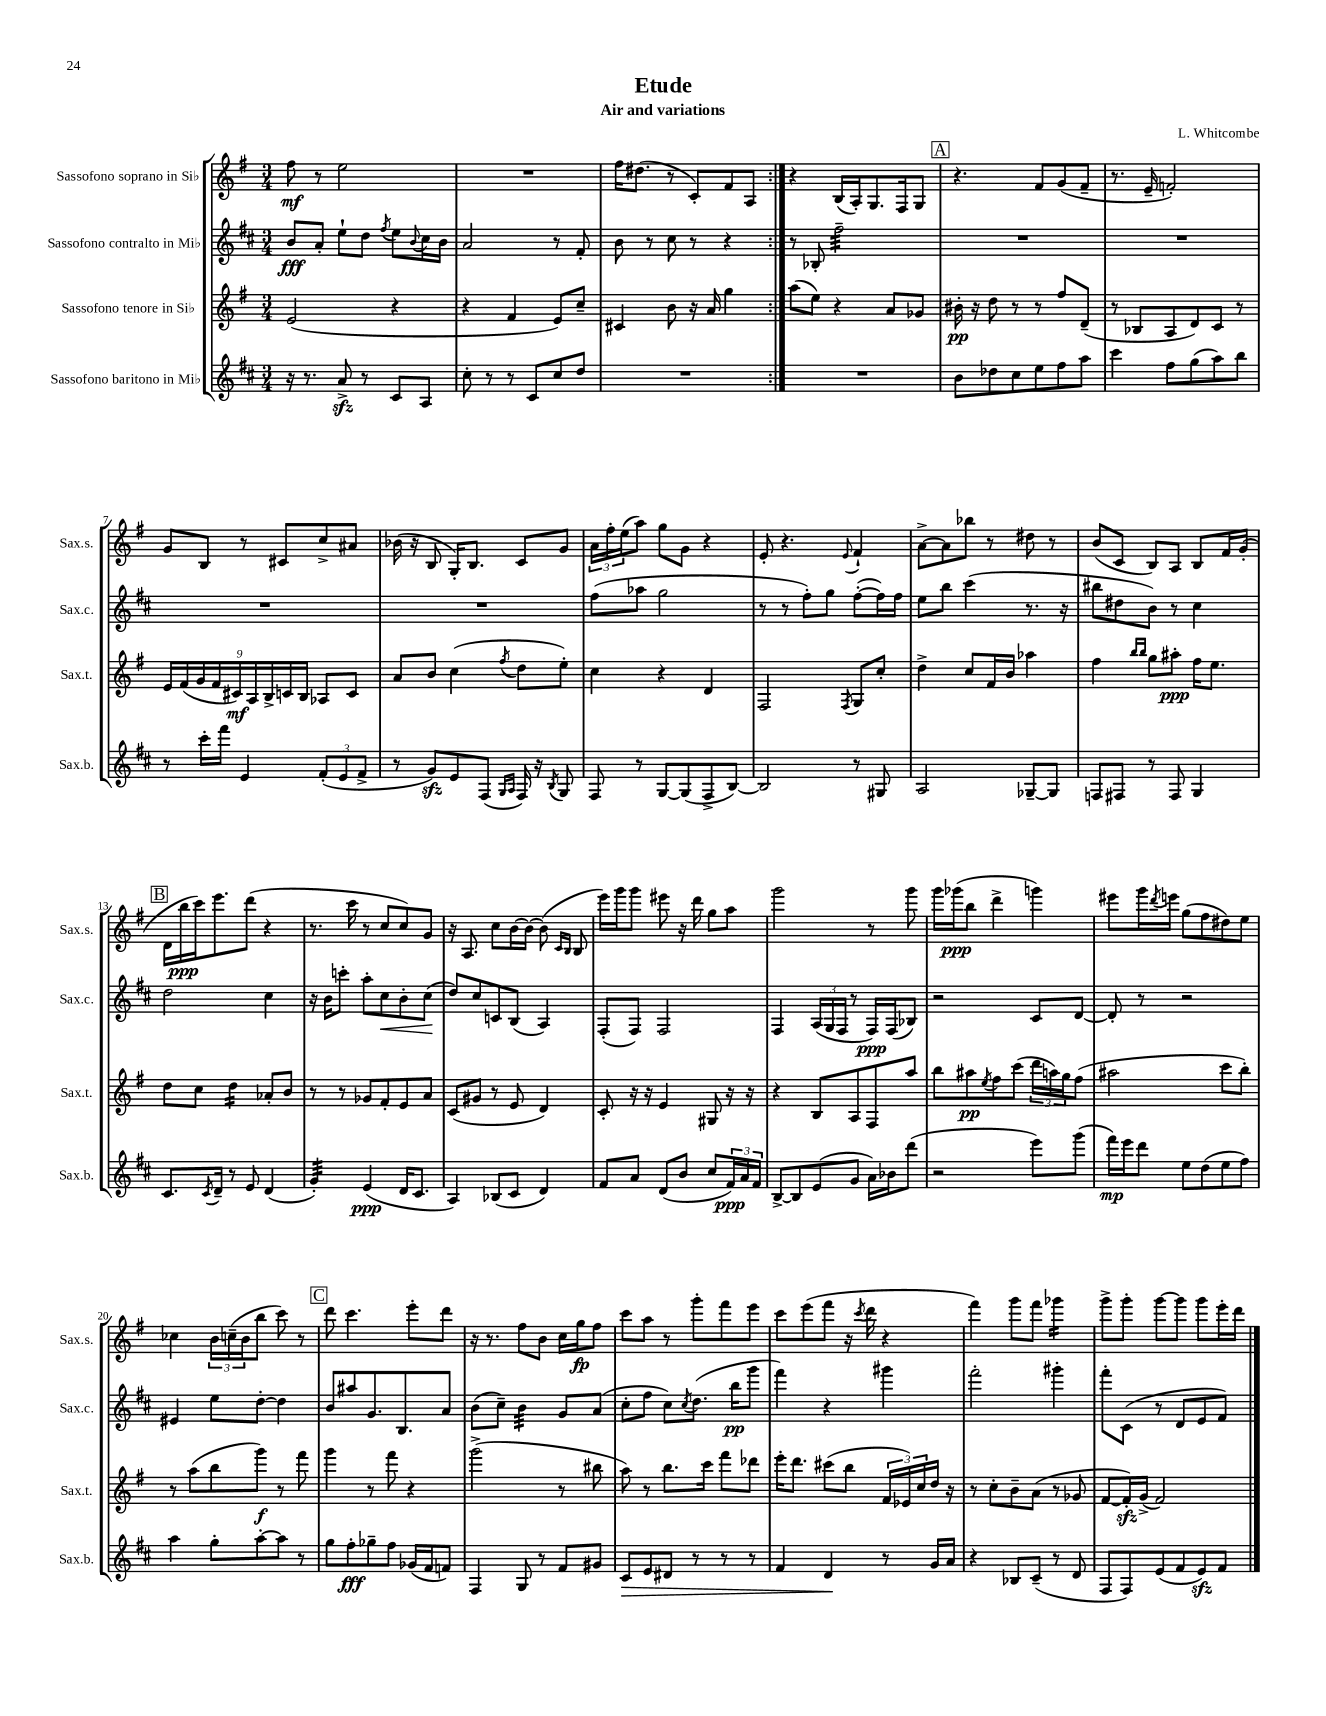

**kern	**kern	**kern	**kern
*staff4	*staff3	*staff2	*staff1
*clefG2	*clefG2	*clefG2	*clefG2
*k[f#c#]	*k[f#]	*k[f#c#]	*k[f#]
*M3/4	*M3/4	*M3/4	*M3/4
16r	(2e/	8b/L	8ff#\
8.r	.	.	.
.	.	8a'/J	8r
8a^/	.	8ee`\L	2ee\
8r	.	8dd\J	.
.	.	8qff#/	.
8c#/L	4r	8ee\L	.
.	.	8qqb/	.
8A/J	.	16cc#\L	.
.	.	16b\JJ	.
=	=	=	=
8cc#'\	4r	2a/	2.r
8r	.	.	.
8r	4f#/	.	.
8c#/L	.	.	.
8cc#/	8e/L)	8r	.
8dd/J	8cc~/J	8f#'/	.
=	=	=	=
2.r	4c#/	8b\	16ff#\LK
.	.	.	(8.dd#\J
.	.	8r	.
.	8b\	8cc#\	8r
.	16r	8r	8c'/L)
.	16a/	.	.
.	4gg\	4r	8f#/
.	.	.	8A/J
=:|!	=:|!	=:|!	=:|!
2.r	(8aa\L	8r	4r
.	8ee\J)	8B-'/	.
.	4r	2ff#~\	(16B/LL
.	.	.	16A'/J)
.	.	.	8.G/
.	8a/L	.	.
.	.	.	16F#/k
.	8g-/J	.	8G/J
=	=	=	=
8b\L	16b#'\	2.r	4.r
.	16r	.	.
8dd-\	8dd\	.	.
8cc#\	8r	.	.
8ee\	8r	.	8f#/L
8ff#\	8ff#/L	.	(8g/
8aa\J	(8d~/J	.	8f#~/J
=	=	=	=
4ccc#\	8r	2.r	8.r
.	8B-/L	.	.
.	.	.	16e~/
8ff#\L	8A/	.	2f'/)
(8gg\	8d/)	.	.
8aa\)	8c/J	.	.
8bb\J	8r	.	.
=	=	=	=
8r	18e/LL	2.r	8g/L
.	(18f#/	.	.
.	18g/	.	.
16ccc#'\LL	.	.	8B/J
.	18f#/	.	.
16fff#\JJ	.	.	.
.	18c#/)	.	.
4e/	.	.	8r
.	18A/	.	.
.	18B^/	.	.
.	.	.	8c#/L
.	18c/	.	.
.	18B/JJ	.	.
(12f#'/L	8A-/L	.	8cc^/
12e/	.	.	.
.	8c/J	.	8a#/J
12f#^/J	.	.	.
=	=	=	=
8r	8a/L	2.r	(16b-\
.	.	.	16r
8g/L)	8b/J	.	8B/
8e/	(4cc\	.	16G'/LK)
.	.	.	8.B/J
(8F#/J	.	.	.
16qqG/LL	.	.	.
16qqA/JJ	8qff#/	.	.
16F#/)	8dd\L	.	8c/L
16r	.	.	.
8qB/	.	.	.
8G/	8ee'\J)	.	8g/J
=	=	=	=
8F#/	4cc\	(8ff#\L	24a\LL
.	.	.	24ff#'\
.	.	.	(24ee\J
8r	.	8aa-\J	8aa\J)
[8G/L	4r	2gg\	8gg\L
(8G/]	.	.	8g\J
8F#^/	4d/	.	4r
[8B/J)	.	.	.
=	=	=	=
2B/]	2F#/	8r	8e'/
.	.	8r	4.r
.	.	8ff#'\L)	.
.	.	8gg\J	.
.	8qF#/	.	8qqe/
8r	8G/L	([8ff#'\L	4f#`/
8G#/	8cc'/J	16ff#\]L)	.
.	.	16ff#\JJ	.
=	=	=	=
2A/	4dd^\	8ee\L	[8a^\L
.	.	8bb\J	8a\]
.	8cc/L	(4ccc#\	8bb-\J
.	16f#/L	.	8r
.	16b/JJ	.	.
[8G-~/L	4aa-\	8.r	8dd#\
8G-/]J	.	.	8r
.	.	16r	.
=	=	=	=
8F/L	4ff#\	8bb#\L	(8b/L
8F#/J	.	8dd#\	8c/J
.	16qqbb/LL	.	.
.	16qqbb/JJ	.	.
8r	8gg\L	8b\J)	8B/L)
8F#/	8aa#'\J	8r	8A/J
4G/	16ff#\LK	4cc#\	8B/L
.	8.ee\J	.	.
.	.	.	16f#/L
.	.	.	(16g'/JJ
=	=	=	=
8.c#/L	8dd\L	2dd\	16d\LL
.	.	.	16bb\
.	8cc\J	.	16ccc\J)
8qc#/	.	.	.
16d~/Jk	.	.	8.eee\
8r	4dd\	.	.
8e/	.	.	(8ddd\J
(4d/	8a-'/L	4cc#\	4r
.	8b/J	.	.
=	=	=	=
4g'/)	8r	16r	8.r
.	.	16b\LK	.
.	8r	8ccc'\J	.
.	.	.	16ccc\
(4e/	8g-/L	8aa'\L	8r
.	8f#'/	8cc#\	8cc/L
16d/LK	8e/	8b'\	8cc/)
8.c#/J	.	.	.
.	8a/J	(8cc#\J	8g/J
=	=	=	=
4A/)	(8c/L	8dd/L)	16r
.	.	.	8.A/
.	8g#/J	8cc#/	.
(8B-/L	8r	8c/	8cc\L
8c#/J	8e/	(8B/J	[16b\L
.	.	.	16b\_JJ
4d/)	4d/)	4A/)	(8b\]
.	.	.	16qqc/LL
.	.	.	16qqB/JJ
.	.	.	8B/
=	=	=	=
8f#/L	8c'/	(8F#'/L	16eee\LL)
.	.	.	16ggg\J
8a/J	16r	8F#/J)	8ggg\J
.	16r	.	.
(8d/L	4e/	2F#/	8eee#\
8b/J	.	.	16r
.	.	.	16ddd\
8cc#/L	8G#/	.	8gg\L
24f#/L)	16r	.	8aa\J
24a/	.	.	.
.	16r	.	.
24f#/JJ	.	.	.
=	=	=	=
[8B^/L	4r	4F#/	2ggg\
8B/]	.	.	.
(8e/	8B/L	(24A/LL	.
.	.	24G/	.
.	.	24F#/JJ	.
8g/J	8A/	8r	.
16a\LL)	8F#/	16F#/LL)	8r
16b-\J	.	(16F#/J	.
(8ddd\J	8aa/J	8B-/J)	8ggg\
=	=	=	=
2r	8bb\L	2r	16ggg\LL
.	.	.	(16ggg-\J
.	8aa#\	.	8bb\J
.	8qee/	.	.
.	8ff#\	.	4ddd^\
.	(8ccc\J	.	.
8eee\L)	24ddd\LL	8c#/L	4ggg\)
.	24aa\)	.	.
.	24gg\J	.	.
(8ggg\J	(8ff#\J	[8d/J	.
=	=	=	=
16fff#\LL)	2aa#\	8d'/]	8eee#\L
16eee\J	.	.	.
8ddd\J	.	8r	16ggg\L
.	.	.	8qddd/
.	.	.	16eee\JJ
8ee\L	.	2r	(8gg\L
(8dd\	.	.	8ff#\
8ee\	8ccc\L	.	8dd#\)
8ff#\J)	8bb'\J)	.	8ee\J
=	=	=	=
4aa\	8r	4e#/	4cc-\
.	(8aa\L	.	.
8gg'\L	8bb\	8ee\L	24b\LL
.	.	.	(24cc~\
.	.	.	24b\J
[8aa'\	8ggg\J)	[8dd'\J	8bb\J
8aa\]J	8r	4dd\]	8ccc\)
8r	8fff#\	.	8r
=	=	=	=
8gg\L	4ggg\	8b/L	8ddd\
8ff#'\	.	8aa#/	4.ccc\
8gg-~\	8r	8.g/	.
8ff#\J	8fff#\	.	.
.	.	8.B/	.
(16g-/LL	4r	.	8eee'\L
16f#/J	.	.	.
8f/J)	.	8a/J	8ddd\J
=	=	=	=
4F#/	(2ggg^\	(8b\L	16r
.	.	.	8.r
.	.	8cc#~\J)	.
8G/	.	4b\	8ff#\L
8r	.	.	8b\J
8f#/L	8r	8g/L	16cc\LL
.	.	.	16gg\J
8g#/J	8bb#\	(8a/J	8ff#\J
=	=	=	=
8c#/L	8aa\)	8cc#'\L	8ccc\L
8e/	8r	8ff#\J	8aa\J
8d#/J	8.bb\L	8cc#\L)	8r
.	.	8qcc#/	.
8r	.	(8.dd\J	8ggg'\L
.	16ccc\Jk	.	.
8r	8fff#\L	.	8fff#\
.	.	16bb\LK	.
8r	8ddd-\J	8ggg\J	8eee\J
=	=	=	=
4f#/	16eee'\LK	4fff#\)	8ccc\L
.	8.ddd\J	.	.
.	.	.	(8eee\
4d/	(8ccc#\L	4r	8fff#\J
.	8bb\J	.	16r
.	.	.	8qccc/
.	.	.	16ddd\
8r	24f#/LL	4ggg#\	4r
.	24e-/)	.	.
.	24cc/	.	.
16g/LL	16dd/JJ	.	.
16a/JJ	16r	.	.
=	=	=	=
4r	8r	2fff#'\	4fff#\)
.	8cc'\L	.	.
8B-/L	8b~\	.	8ggg\L
(8c#~/J	(8a\J	.	8fff#\J
8r	8r	4ggg#'\	4ggg-\
8d/	8g-/	.	.
=	=	=	=
8F#/L	[8f#/L	8fff#'\L	8ggg^\L
8F#/)	16f#'/]L)	(8c#\J	8ggg'\J
.	(16g^/JJ	.	.
(8e/	2f#/)	8r	[8ggg\L
8f#/	.	8d/L	8ggg\]J
8e/)	.	8e/	8ggg\L
8f#/J	.	8f#/J)	16eee'\L
.	.	.	16ddd\JJ
==	==	==	==
*-	*-	*-	*-
